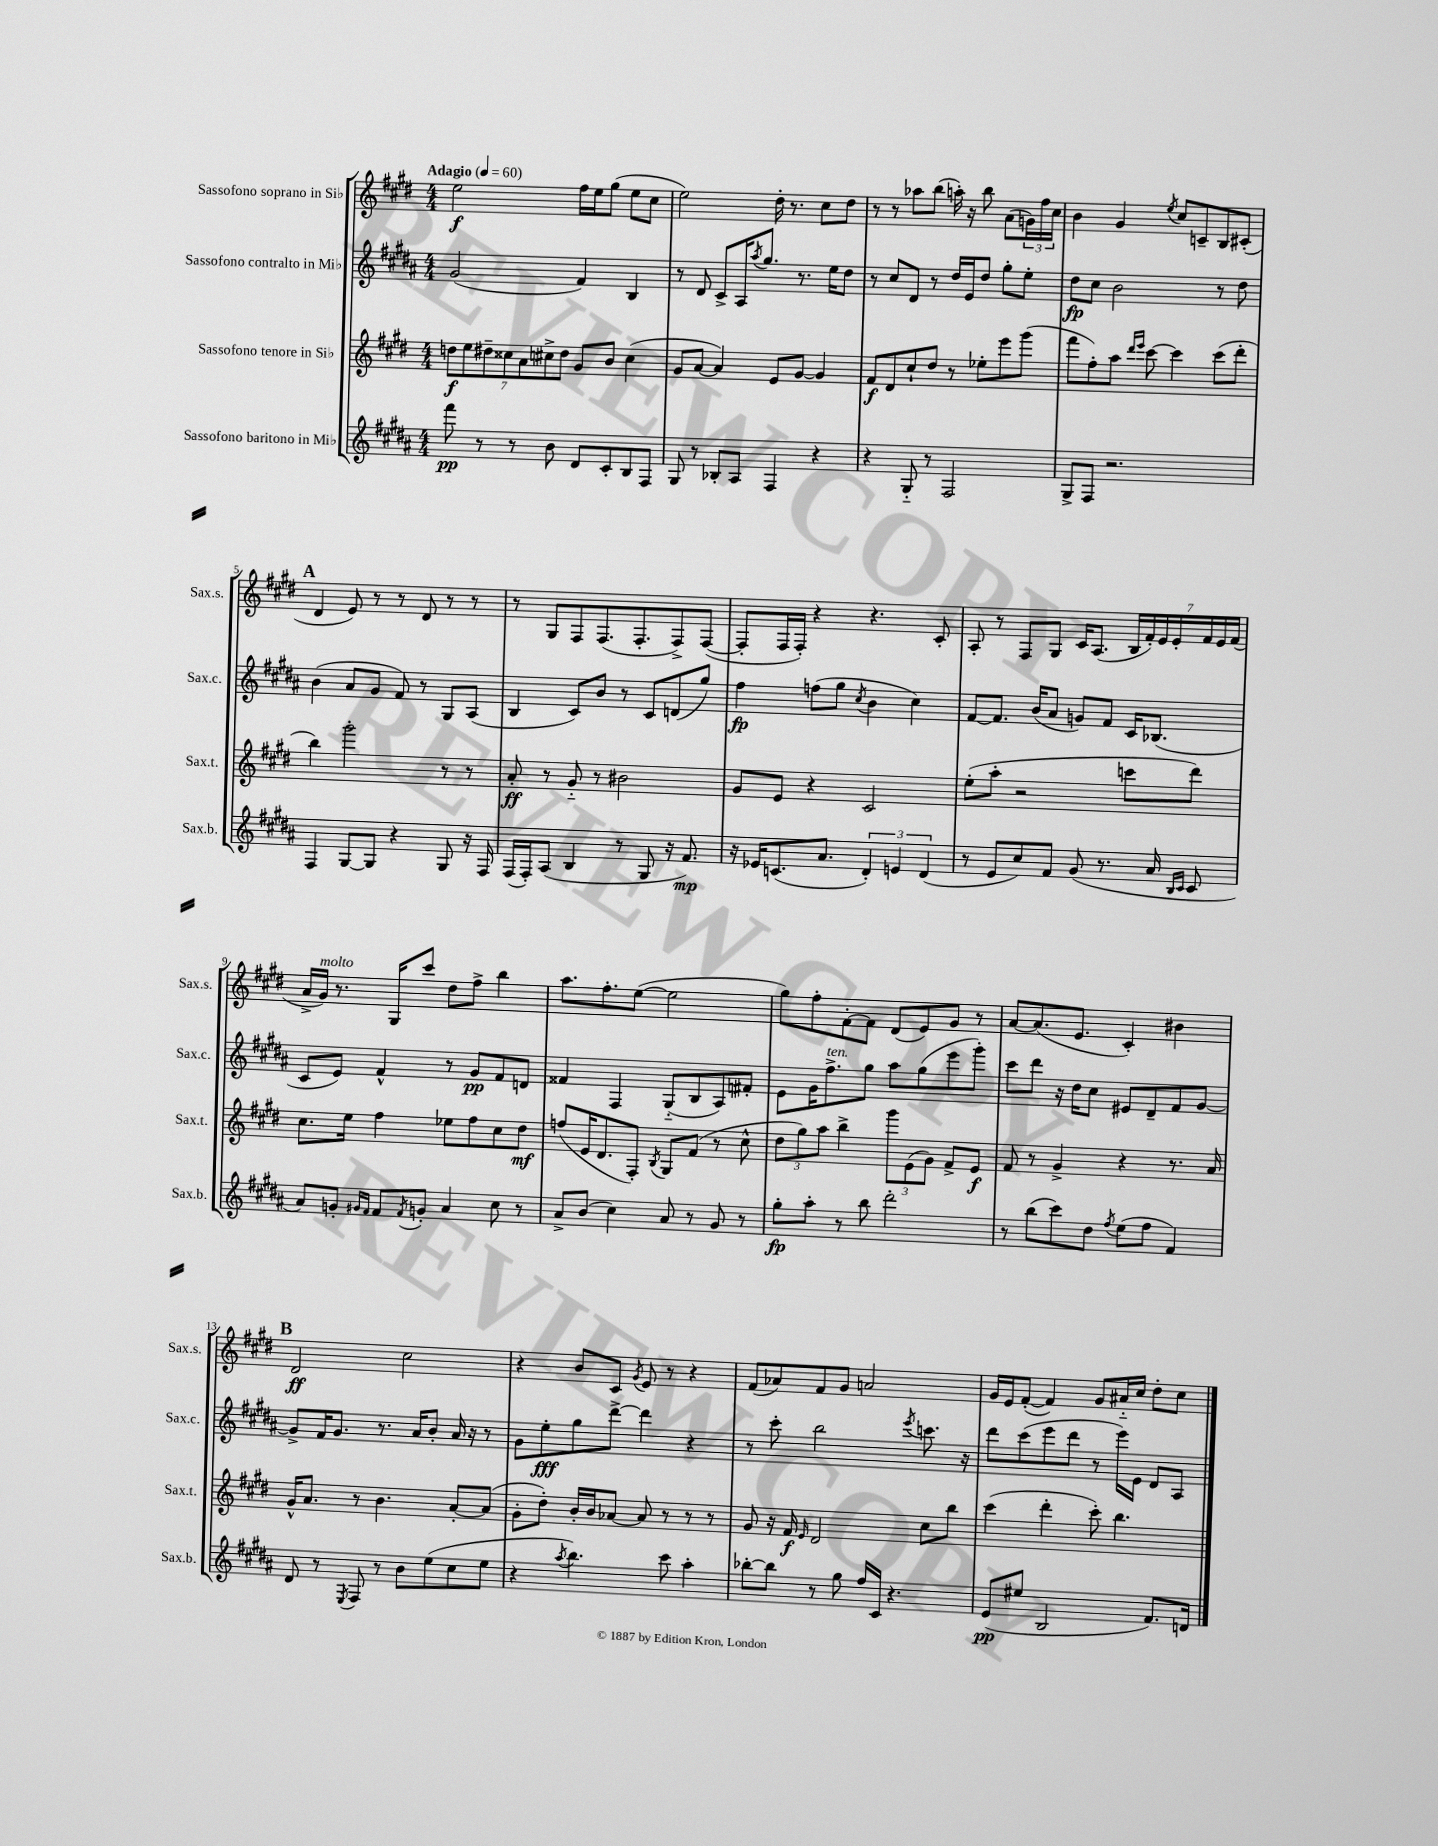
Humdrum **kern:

**kern	**dynam	**kern	**dynam	**kern	**dynam	**kern	**dynam
*part4	*part4	*part3	*part3	*part2	*part2	*part1	*part1
*staff4	*staff4	*staff3	*staff3	*staff2	*staff2	*staff1	*staff1
*I"Sassofono baritono in Mi♭	*	*I"Sassofono tenore in Si♭	*	*I"Sassofono contralto in Mi♭	*	*I"Sassofono soprano in Si♭	*
*I'Sax.b.	*	*I'Sax.t.	*	*I'Sax.c.	*	*I'Sax.s.	*
*clefG2	*	*clefG2	*	*clefG2	*	*clefG2	*
*k[f#c#g#d#a#]	*	*k[f#c#g#d#]	*	*k[f#c#g#d#a#]	*	*k[f#c#g#d#]	*
*M4/4	*	*M4/4	*	*M4/4	*	*M4/4	*
*MM60	*	*MM60	*	*MM60	*	*MM60	*
=1	=1	=1	=1	=1	=1	=1	=1
!	!	!	!	!	!	!LO:TX:a:B:t=Adagio	!
8fff#\	pp	14ddn\L	f	(2g#/	.	2ee\	f
.	.	14ee\	.	.	.	.	.
8r	.	.	.	.	.	.	.
.	.	14dd#X~\	.	.	.	.	.
.	.	14cc##X\	.	.	.	.	.
8r	.	.	.	.	.	.	.
.	.	14a\	.	.	.	.	.
.	.	14cc#X^\	.	.	.	.	.
8b\	.	.	.	.	.	.	.
.	.	14dd#\J	.	.	.	.	.
8d#/L	.	8g#/L	.	4f#/)	.	16ff#\LL	.
.	.	.	.	.	.	16ee\J	.
8c#'/	.	8b/J	.	.	.	(8gg#\J	.
8B/	.	(4cc#\	.	4B/	.	8ee\L	.
8F#/J	.	.	.	.	.	8cc#\J	.
=2	=2	=2	=2	=2	=2	=2	=2
8G#/	.	8g#/L	.	8r	.	2ee\)	.
8r	.	[8a/J	.	8d#/	.	.	.
8B-X'/L	.	4a/])	.	8c#^/L	.	.	.
8A#/J	.	.	.	16A#/K	.	.	.
.	.	.	.	8qaa#/	.	.	.
.	.	.	.	8.gg#/J	.	.	.
4F#/	.	8e/L	.	.	.	16dd#'\	.
.	.	.	.	.	.	8.r	.
.	.	[8g#/J	.	8.r	.	.	.
4r	.	4g#/]	.	.	.	8cc#\L	.
.	.	.	.	16ee\KL	.	.	.
.	.	.	.	8dd#\J	.	8dd#\J	.
=3	=3	=3	=3	=3	=3	=3	=3
4r	.	8f#/L	f	8r	.	8r	.
.	.	8d#/	.	8cc#/L	.	8r	.
8G#/	.	8cc#`/	.	8d#/J	.	8aa-X\L	.
8r	.	8dd#/J	.	8r	.	(8bb\J	.
2F#/	.	8r	.	16dd#/LL	.	16aan'\)	.
.	.	.	.	16e/J	.	16r	.
.	.	8ee-X'\L	.	8dd#/J	.	8bb\	.
.	.	8eee\	.	8gg#'\L	.	(8a\L	.
.	.	(8ggg#\J	.	8ee'\J	.	24gn\L)	.
.	.	.	.	.	.	24ff#\	.
.	.	.	.	.	.	24cc#\JJ	.
=4	=4	=4	=4	=4	=4	=4	=4
8G#^/L	.	8fff#\L	.	8dd#\L	fp	4b\	.
8F#/J	.	8ff#'\)	.	8cc#\J	.	.	.
2.r	.	8aa\J	.	2b\	.	4g#/	.
.	.	16qqddd#/LL	.	.	.	.	.
.	.	16qqeee/JJ	.	.	.	.	.
.	.	[8ccc#\	.	.	.	.	.
.	.	.	.	.	.	8qee/	.
.	.	4ccc#\]	.	.	.	8cc#/L	.
.	.	.	.	.	.	8cn~/	.
.	.	(8ccc#\L	.	8r	.	8B/	.
.	.	8ddd#'\J	.	8dd#\	.	(8c#X'/J	.
!!LO:LB:g=z
!!LO:REH:place=s1:t=A
=5	=5	=5	=5	=5	=5	=5	=5
4F#/	.	4bb\)	.	(4b\	.	4d#/	.
[8G#/L	.	2ggg#'\	.	8a#/L	.	8e/)	.
8G#/J]	.	.	.	8g#/J	.	8r	.
4r	.	.	.	8f#/)	.	8r	.
.	.	.	.	8r	.	8d#/	.
8G#/	.	8r	.	8G#/L	.	8r	.
16r	.	8r	.	(8A#/J	.	8r	.
16F#/	.	.	.	.	.	.	.
=6	=6	=6	=6	=6	=6	=6	=6
(16F#/LL	.	8a'/	ff	4B/	.	8r	.
16F#'/J)	.	.	.	.	.	.	.
(8A#/J	.	8r	.	.	.	8G#/L	.
4B/	.	8g#/	.	8c#/L)	.	8F#/	.
.	.	8r	.	8b/J	.	(8.F#/	.
8r	.	2b#X\	.	8r	.	.	.
.	.	.	.	.	.	8.F#'/	.
8G#/	.	.	.	8c#/L	.	.	.
16r	.	.	.	(8dn/	.	8F#^/)	.
8.f#/)	mp	.	.	.	.	.	.
.	.	.	.	8gg#/J)	.	([8F#/J	.
=7	=7	=7	=7	=7	=7	=7	=7
16r	.	8g#/L	.	4ff#\	fp	8F#'/L]	.
16e-X/KL	.	.	.	.	.	.	.
(8.cn/	.	8e/J	.	.	.	16F#/L	.
.	.	.	.	.	.	16F#'/JJ)	.
.	.	4r	.	(8ffn\L	.	4r	.
8.a#/J	.	.	.	.	.	.	.
.	.	.	.	8gg#\J	.	.	.
.	.	.	.	8qcc#/	.	.	.
6d#'/)	.	2c#/	.	4b\	.	4.r	.
6en/	.	.	.	.	.	.	.
.	.	.	.	4cc#\)	.	.	.
(6d#/	.	.	.	.	.	.	.
.	.	.	.	.	.	8c#'/	.
=8	=8	=8	=8	=8	=8	=8	=8
8r	.	(8ee'\L	.	[8f#/L	.	8A'/	.
8e/L	.	8aa'\J	.	8.f#/J]	.	8r	.
8cc#/)	.	2r	.	.	.	8F#/L	.
.	.	.	.	(16b/KL	.	.	.
8f#/J	.	.	.	8a#/J	.	8G#/J	.
(8g#/	.	.	.	8gn/L)	.	16c#/KL	.
.	.	.	.	.	.	(8.A/J	.
8.r	.	.	.	8f#/J	.	.	.
.	.	8cccn\L	.	16c#/KL	.	28B/LL	.
.	.	.	.	.	.	28f#'/)	.
16a#/	.	.	.	(8.B-X/J	.	.	.
.	.	.	.	.	.	28e/	.
.	.	.	.	.	.	28e'/	.
16qqB/LL	.	.	.	.	.	.	.
16qqc#/JJ	.	.	.	.	.	.	.
8c#/	.	8ddd#\J)	.	.	.	.	.
.	.	.	.	.	.	28f#/	.
.	.	.	.	.	.	28e/	.
.	.	.	.	.	.	(28f#/JJ	.
!!LO:LB:g=z
=9	=9	=9	=9	=9	=9	=9	=9
8a#/L)	.	8.cc#\L	.	8c#/L	.	16a^/LL	.
!	!	!	!	!	!	!LO:TX:a:i:t=molto	!
.	.	.	.	.	.	16g#/JJ)	.
8gn'/J	.	.	.	8e/J)	.	8.r	.
.	.	16ee\Jk	.	.	.	.	.
16qqg#X/LL	.	.	.	.	.	.	.
16qqf#/JJ	.	.	.	.	.	.	.
8f#/L	.	4ff#\	.	4f#^^/	.	.	.
.	.	.	.	.	.	16G#/KL	.
8qf#/	.	.	.	.	.	.	.
8gn'/J	.	.	.	.	.	8ccc#/J	.
4a#/	.	8ee-X\L	.	8r	.	8dd#\L	.
.	.	8ff#\	.	8g#/L	pp	8ff#^\J	.
8cc#\	.	8cc#\	.	8f#/	.	4bb\	.
8r	.	8dd#\J	mf	8dn/J	.	.	.
=10	=10	=10	=10	=10	=10	=10	=10
8a#^/L	.	(8ffn/L	.	4f##X/	.	8.aa\L	.
(8b/J	.	16e/K	.	.	.	.	.
.	.	8.d#/	.	.	.	8.ff#'\	.
4cc#\)	.	.	.	4F#/	.	.	.
.	.	8F#'/J)	.	.	.	([8ee\J	.
.	.	8qB/	.	.	.	.	.
8a#/	.	8G#/L	.	(8G#/L	.	2ee\]	.
8r	.	(8f#/J	.	8B/	.	.	.
8g#/	.	8r	.	8A#/)	.	.	.
8r	.	8cc#^^\	.	8f#X'/J	.	.	.
=11	=11	=11	=11	=11	=11	=11	=11
8gg#'\L	fp	12dd#\L	.	8e\L	.	8gg#\L)	.
.	.	12gg#\)	.	.	.	.	.
8aa#'\J	.	.	.	16g#\K	.	8ff#'\	.
.	.	12aa\J	.	.	.	.	.
!	!	!	!	!LO:TX:a:i:t=ten.	!	!	!
.	.	.	.	8.ff#^\	.	.	.
8r	.	4bb^\	.	.	.	[8f#'\	.
8bb\	.	.	.	8gg#\J	.	8f#\J]	.
2ddd#'\	.	12ggg#\L	.	8aa#\L	.	(8d#/L	.
.	.	(12e\	.	.	.	.	.
.	.	.	.	(8gg#\	.	8e/)	.
.	.	12g#\J)	.	.	.	.	.
.	.	8f#^/L	.	8eee\	.	8g#/J	.
.	.	8e/J	f	8ggg#'\J)	.	8r	.
=12	=12	=12	=12	=12	=12	=12	=12
8r	.	8f#/	.	8ccc#\L	.	[8a/L	.
(8bb\L	.	8r	.	8ddd#\J	.	(8.a/]	.
8ccc#\)	.	4g#^/	.	16r	.	.	.
.	.	.	.	16dd#\KL	.	8.e/J	.
8dd#\J	.	.	.	8cc#\J	.	.	.
8qff#/	.	.	.	.	.	.	.
(8ee\L	.	4r	.	8e#X/L	.	4c#'/)	.
8ff#\J	.	.	.	8d#~/	.	.	.
4f#/)	.	8.r	.	8f#/	.	4b#X\	.
.	.	.	.	[8g#/J	.	.	.
.	.	16a/	.	.	.	.	.
!!LO:LB:g=z
!!LO:REH:place=s1:t=B
=13	=13	=13	=13	=13	=13	=13	=13
8d#/	.	16g#^^/KL	.	8g#^/L]	.	2d#/	ff
.	.	8.a/J	.	.	.	.	.
8r	.	.	.	16f#/K	.	.	.
.	.	.	.	8.g#/J	.	.	.
8qE/	.	.	.	.	.	.	.
8F#/	.	8r	.	.	.	.	.
8r	.	4.b\	.	8.r	.	.	.
8b\L	.	.	.	.	.	2cc#\	.
.	.	.	.	16a#/KL	.	.	.
(8ee\	.	.	.	8b'/J	.	.	.
8cc#\	.	[8a'/L	.	16a#/	.	.	.
.	.	.	.	16r	.	.	.
8ee\J	.	(8a/J]	.	8r	.	.	.
=14	=14	=14	=14	=14	=14	=14	=14
4r	.	8g#'\L	.	8g#\L	.	4r	.
.	.	8dd#'\J)	.	8ee'\	fff	.	.
8qaa#/	.	.	.	.	.	.	.
4.bb\)	.	16b'/LL	.	8gg#\	.	8b/L	.
.	.	16b/J	.	.	.	.	.
.	.	[8a-X/J	.	[8ddd#^\J	.	8c#/J	.
.	.	.	.	.	.	8qg#/	.
.	.	8a-/]	.	4ddd#\]	.	8e/	.
8ccc#\	.	8r	.	.	.	8r	.
4aa#'\	.	8r	.	4r	.	4r	.
.	.	8r	.	.	.	.	.
=15	=15	=15	=15	=15	=15	=15	=15
[8bb-X'\L	.	8g#/	.	8r	.	(8f#/L	.
8bb-\J]	.	16r	.	8ccc#'\	.	8a-X/)	.
.	.	16f#/	f	.	.	.	.
.	.	16qqe/	.	.	.	.	.
8r	.	2d#/	.	2bb\	.	8f#/	.
8gg#\	.	.	.	.	.	8g#/J	.
16ff#/LL	.	.	.	.	.	2an/	.
16c#/JJ	.	.	.	.	.	.	.
4.r	.	.	.	.	.	.	.
.	.	.	.	8qeee/	.	.	.
.	.	8cc#\L	.	8.cccn\	.	.	.
.	.	8bb\J	.	.	.	.	.
.	.	.	.	16r	.	.	.
=16	=16	=16	=16	=16	=16	=16	=16
(8e/L	pp	(4ccc#\	.	8ddd#\L	.	16g#/LL	.
.	.	.	.	.	.	16e/J	.
8ee#X/J	.	.	.	(8ccc#\	.	([8f#'/J	.
2B/	.	4ddd#'\	.	8eee\	.	4f#/])	.
.	.	.	.	8ddd#\J	.	.	.
.	.	8ccc#'\)	.	8r	.	8g#/L	.
.	.	4.bb\	.	16eee\LL)	.	16a#X/L	.
.	.	.	.	16e\JJ	.	16cc#/JJ	.
8.f#/L)	.	.	.	8d#/L	.	8dd#'\L	.
.	.	.	.	8A#/J	.	8cc#\J	.
16dn/Jk	.	.	.	.	.	.	.
==	==	==	==	==	==	==	==
*-	*-	*-	*-	*-	*-	*-	*-
